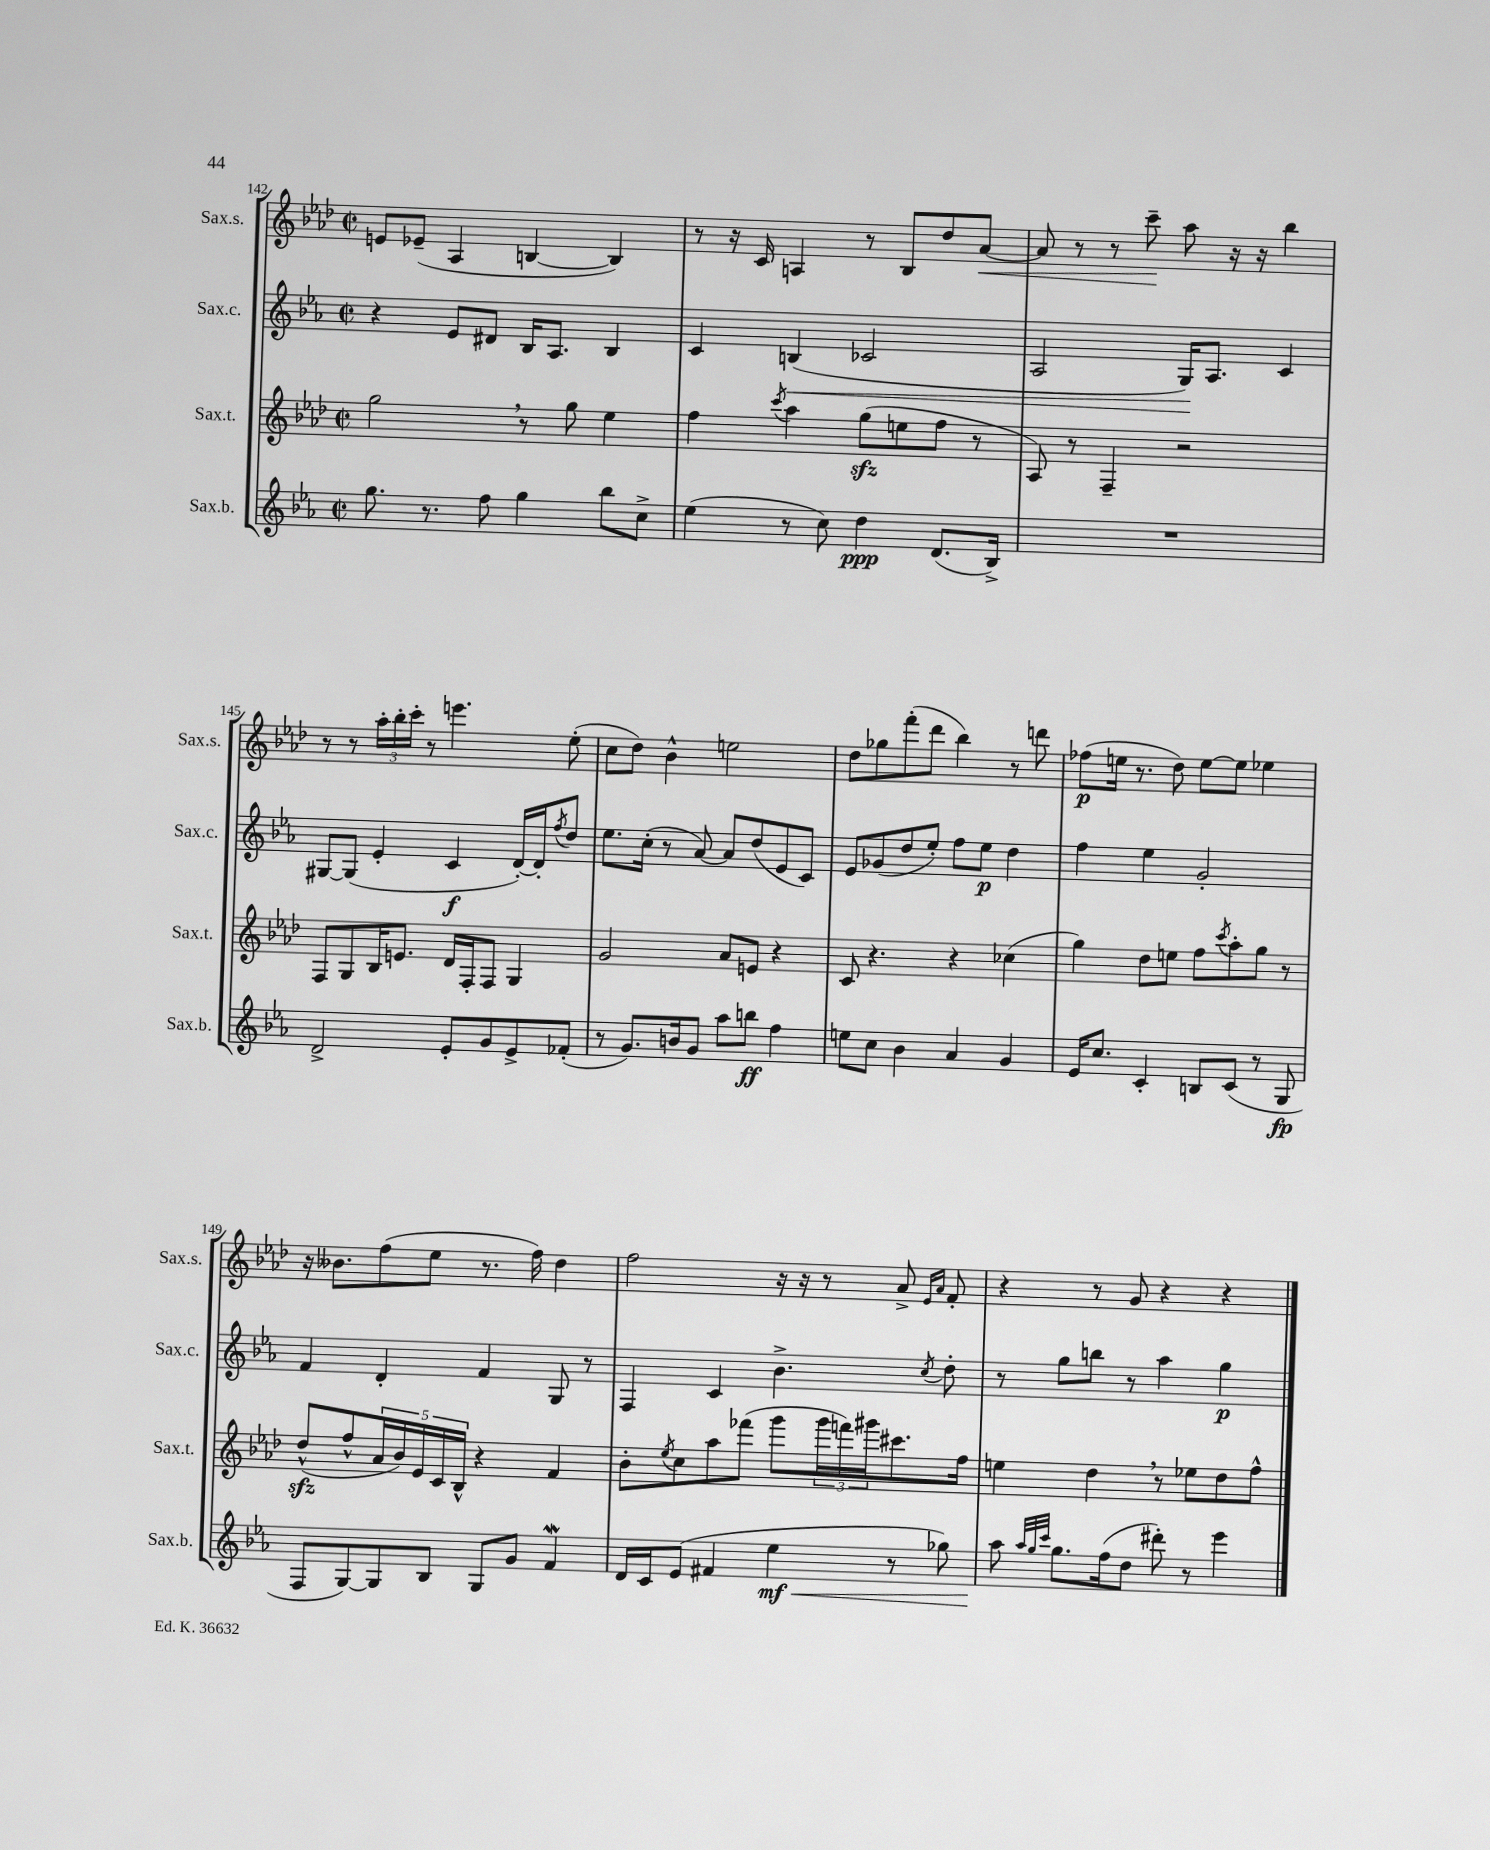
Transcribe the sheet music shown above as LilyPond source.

<<
\new StaffGroup <<
\new Staff = "s0" \with { instrumentName = "Sax.s." shortInstrumentName = "Sax.s." } {
    \clef treble \key aes \major \defaultTimeSignature \time 2/2
    e'8 ees'8--( aes4 b4~ b4) |
    r8 r16 c'16 a4 r8 bes8 des''8 aes'8~\< |
    aes'8 r8 r8 c'''8--\! aes''8 r16 r16 bes''4 |
    r8 r8 \tuplet 3/2 { aes''16-. bes''16-. c'''16-. } r8 e'''4. ees''8-.( |
    c''8 des''8) bes'4-^ e''2 |
    des''8 ges''8 f'''8-.( des'''8 bes''4) r8 d'''8 |
    fes''8\p( e''16 r8. des''8) e''8~ e''8 ees''4 |
    r16 beses'8. f''8( ees''8 r8. f''16) des''4 |
    f''2 r16 r16 r8 aes'8-> \grace { ees'16 aes'16 } f'8-. |
    r4 r8 g'8 r4 r4 \bar "|." |
}
\new Staff = "s1" \with { instrumentName = "Sax.c." shortInstrumentName = "Sax.c." } {
    \clef treble \key ees \major \defaultTimeSignature \time 2/2
    r4 ees'8 dis'8 bes16 aes8. bes4 |
    c'4 b4\<( ces'2 |
    aes2 g16\!) aes8. c'4 |
    gis8~ gis8( ees'4-. c'4\f d'16~-.) d'16-. \acciaccatura { f''8 } d''8 |
    ees''8. c''16-.( r8 aes'8~) aes'8 d''8( ees'8 c'8) |
    ees'8 ges'8( d''8 ees''8-.) f''8 ees''8\p d''4 |
    f''4 ees''4 g'2-. |
    f'4 d'4-. f'4 g8 r8 |
    f4 c'4 bes'4.-> \acciaccatura { c''8 } d''8-. |
    r8 g''8 b''8 r8 aes''4 g''4\p \bar "|." |
}
\new Staff = "s2" \with { instrumentName = "Sax.t." shortInstrumentName = "Sax.t." } {
    \clef treble \key aes \major \defaultTimeSignature \time 2/2
    g''2 \breathe r8 g''8 ees''4 |
    f''4 \acciaccatura { c'''8 } aes''4 g''8\sfz( e''8 f''8 r8 |
    aes8) r8 f4-- r2 |
    f8 g8 bes16 e'8. des'16 f16-. f8 g4 |
    g'2 aes'8 e'8 r4 |
    c'8 r4. r4 ces''4( |
    g''4) des''8 e''8 f''8 \acciaccatura { c'''8 } aes''8-. g''8 r8 |
    des''8-^\sfz( f''8-^ \tuplet 5/4 { aes'16 bes'16) ees'16 c'16 bes16-^ } r4 f'4 |
    bes'8-. \acciaccatura { ees''8 } c''8 aes''8 fes'''8( g'''8 \tuplet 3/2 { g'''16 f'''16) gis'''16 } cis'''8. f''16 |
    e''4 des''4 \breathe r8 ees''8 des''8 f''8-^ \bar "|." |
}
\new Staff = "s3" \with { instrumentName = "Sax.b." shortInstrumentName = "Sax.b." } {
    \clef treble \key ees \major \defaultTimeSignature \time 2/2
    g''8. r8. f''8 g''4 bes''8 c''8-> |
    ees''4( r8 c''8) d''4\ppp d'8.( bes16->) |
    R1 |
    d'2-> ees'8-. g'8 ees'8-> fes'8-.( |
    r8 g'8.) b'16 g'8 aes''8 b''8\ff f''4 |
    e''8 c''8 bes'4 aes'4 g'4 |
    ees'16 c''8. c'4-. b8 c'8( r8 g8\fp |
    f8 g8~) g8 bes8 g8 g'8 f'4\mordent |
    d'16 c'16 ees'8( fis'4 ees''4\mf\< r8 ges''8) |
    aes''8\! \grace { aes''32 g''32 c'''32 } g''8. f''16( d''8 dis'''8-.) r8 ees'''4 \bar "|." |
}
>>
>>
\layout { \context { \Score currentBarNumber = #142 } }
